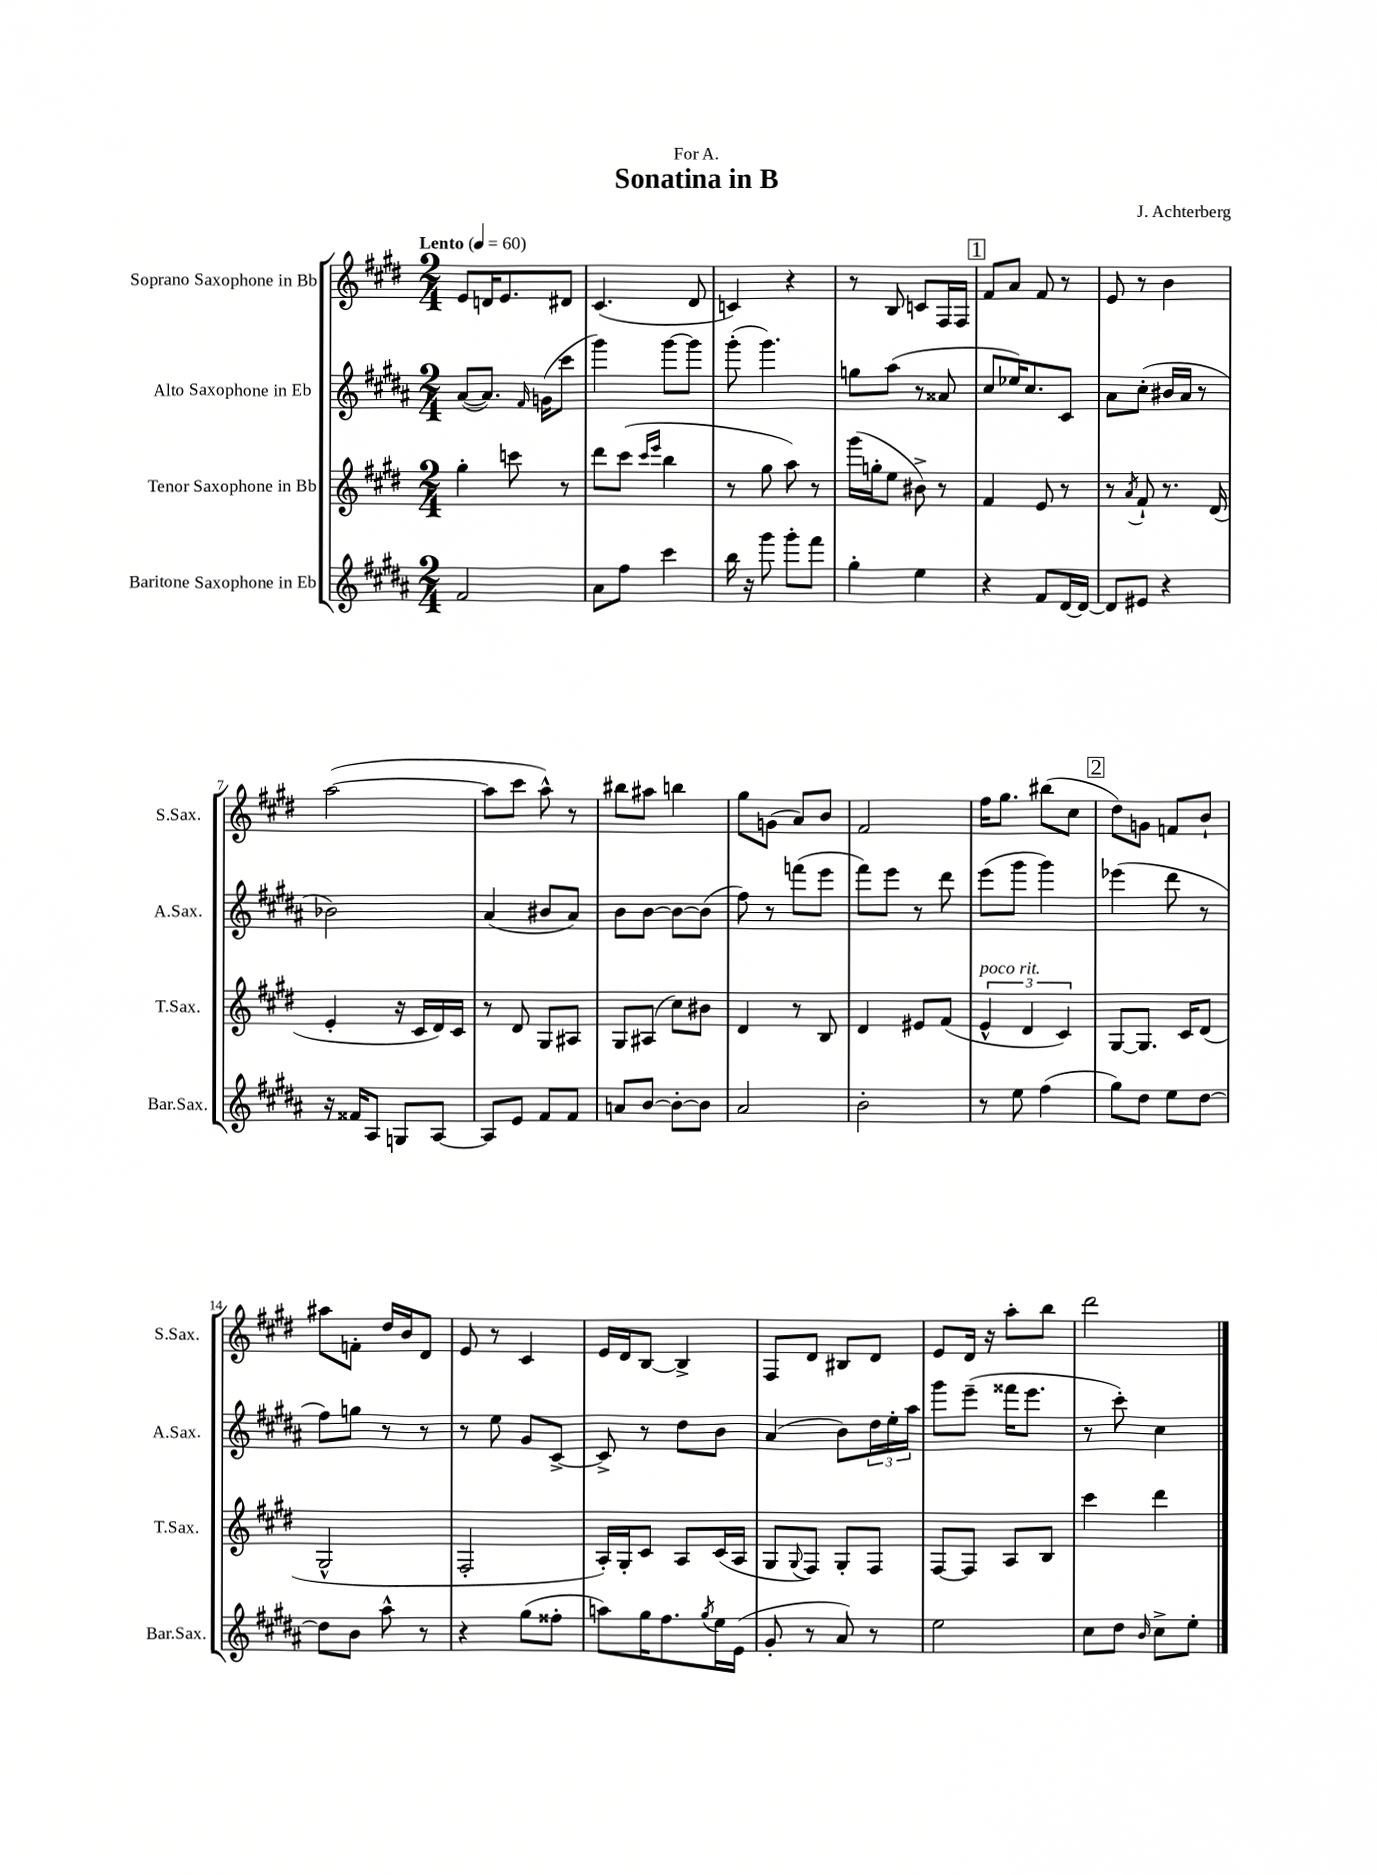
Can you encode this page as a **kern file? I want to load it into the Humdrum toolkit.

**kern	**kern	**kern	**kern
*part4	*part3	*part2	*part1
*staff4	*staff3	*staff2	*staff1
*I"Baritone Saxophone in Eb	*I"Tenor Saxophone in Bb	*I"Alto Saxophone in Eb	*I"Soprano Saxophone in Bb
*I'Bar.Sax.	*I'T.Sax.	*I'A.Sax.	*I'S.Sax.
*clefG2	*clefG2	*clefG2	*clefG2
*k[f#c#g#d#a#]	*k[f#c#g#d#]	*k[f#c#g#d#a#]	*k[f#c#g#d#]
*M2/4	*M2/4	*M2/4	*M2/4
*MM60	*MM60	*MM60	*MM60
=1	=1	=1	=1
!	!	!	!LO:TX:a:B:t=Lento
2f#/	4gg#'\	([8a#/L	8e/L
.	.	8.a#/J])	16dn/K
.	.	.	8.e/
.	8cccn\	.	.
.	.	16qqf#/	.
.	.	(16gn\KL	.
.	8r	8ccc#\J	8d#X/J
=2	=2	=2	=2
8a#\L	8ddd#\L	4ggg#\)	(4.c#/
8ff#\J	(8ccc#\J	.	.
.	16qqccc#/LL	.	.
.	16qqeee/JJ	.	.
4ccc#\	4bb\	[8ggg#\L	.
.	.	8ggg#\J]	8d#/
=3	=3	=3	=3
16bb\	8r	(8ggg#'\	4cn/)
16r	.	.	.
8ggg#\	8gg#\	4.ggg#\)	.
8ggg#'\L	8aa\)	.	4r
8fff#\J	8r	.	.
=4	=4	=4	=4
4gg#'\	(16ggg#\LL	8ggn\L	8r
.	16ggn'\J	.	.
.	8ee\J	(8aa#\J	8B/
4ee\	8b#X^\)	8r	8cn/L
.	8r	8a##X/	16F#/L
.	.	.	16F#/JJ
!!LO:REH:place=s1:t=1
=5	=5	=5	=5
4r	4f#/	8cc#/L	8f#/L
.	.	16ee-X/K)	8a/J
.	.	8.cc#/	.
8f#/L	8e/	.	8f#/
[16d#/L	8r	8c#/J	8r
16d#/JJ_	.	.	.
=6	=6	=6	=6
8d#/L]	8r	8a#\L	8e/
.	8qa/	.	.
8e#X/J	8f#`/	(8cc#'\J	8r
4r	8.r	16b#X/LL	4b\
.	.	16a#/JJ	.
.	.	8r	.
.	(16d#/	.	.
!!LO:LB:g=z
=7	=7	=7	=7
16r	4e'/	2b-X\)	([2aa\
16f##X/KL	.	.	.
8A#/J	.	.	.
8Gn/L	16r	.	.
.	16c#/LL	.	.
[8A#/J	16d#/)	.	.
.	16c#/JJ	.	.
=8	=8	=8	=8
8A#/L]	8r	(4a#/	8aa\L]
8e/J	8d#/	.	8ccc#\J
8f#/L	8G#/L	8b#X/L	8aa^^\)
8f#/J	8A#X/J	8a#/J)	8r
=9	=9	=9	=9
8an/L	8G#/L	8b\L	8bb#X\L
[8b/J	(8A#X/J	[8b\J	8aa#X\J
8b'\L_	8cc#\L)	8b\L_	4bbn\
8b\J]	8b#X\J	(8b\J]	.
=10	=10	=10	=10
2a#/	4d#/	8ff#\)	8gg#\L
.	.	8r	(8gn\J
.	8r	(8fffn\L	8a/L)
.	8B/	8eee\J	8b/J
=11	=11	=11	=11
2b'\	4d#/	8fff#\L)	2f#/
.	.	8eee\J	.
.	8e#X/L	8r	.
.	(8f#/J	8ddd#\	.
=12	=12	=12	=12
!	!LO:TX:a:i:t=poco rit.	!	!
8r	6e^^/	(8eee\L	16ff#\KL
.	.	.	8.gg#\J
8ee\	.	8ggg#\J	.
.	6d#/	.	.
(4ff#\	.	4ggg#\)	(8bb#X\L
.	6c#/)	.	.
.	.	.	8cc#\J
!!LO:REH:place=s1:t=2
=13	=13	=13	=13
8gg#\L)	[8G#/L	(4eee-X\	8dd#\L)
8dd#\J	8.G#/J]	.	8gn\J
8ee\L	.	8ddd#\	8fn/L
.	16c#/KL	.	.
[8dd#\J	(8d#/J	8r	8b`/J
!!LO:LB:g=z
=14	=14	=14	=14
8dd#\L]	2G#^^/	8ff#\L)	8aa#X\L
8b\J	.	8ggn\J	8fn'\J
8aa#^^\	.	8r	16dd#/LL
.	.	.	16b/J
8r	.	8r	8d#/J
=15	=15	=15	=15
4r	2F#'/	8r	8e/
.	.	8ee\	8r
(8gg#\L	.	8g#/L	4c#/
8ff##X'\J	.	[8c#^/J	.
=16	=16	=16	=16
8aan\L)	16A'/LL)	8c#^/]	16e/LL
.	16G#'/J	.	16d#/J
16gg#\K	8c#/J	8r	[8B/J
8.ff#\	.	.	.
.	8A/L	8dd#\L	4B^/]
8qgg#/	.	.	.
16ee\L	(16c#/L	8b\J	.
(16e\JJ	16A/JJ	.	.
=17	=17	=17	=17
8g#'/	8G#/L	(4a#/	8F#/L
.	8qqG#/	.	.
8r	8F#/J)	.	8d#/J
8a#/)	8G#'/L	8b\L)	8B#X/L
8r	8F#/J	24dd#\L	8d#/J
.	.	24ee'\	.
.	.	24aa#\JJ	.
=18	=18	=18	=18
2ee\	[8F#/L	8ggg#\L	8e/L
.	8F#/J]	(8eee~\J	16d#/Jk
.	.	.	16r
.	8A/L	16fff##X\KL	8aa'\L
.	.	8.eee\J	.
.	8B/J	.	8bb\J
=19	=19	=19	=19
8cc#\L	4ccc#\	8r	2ddd#\
8dd#\J	.	8ccc#'\)	.
16qqb/	.	.	.
8cc#^\L	4ddd#\	4cc#\	.
8ee'\J	.	.	.
==	==	==	==
*-	*-	*-	*-
